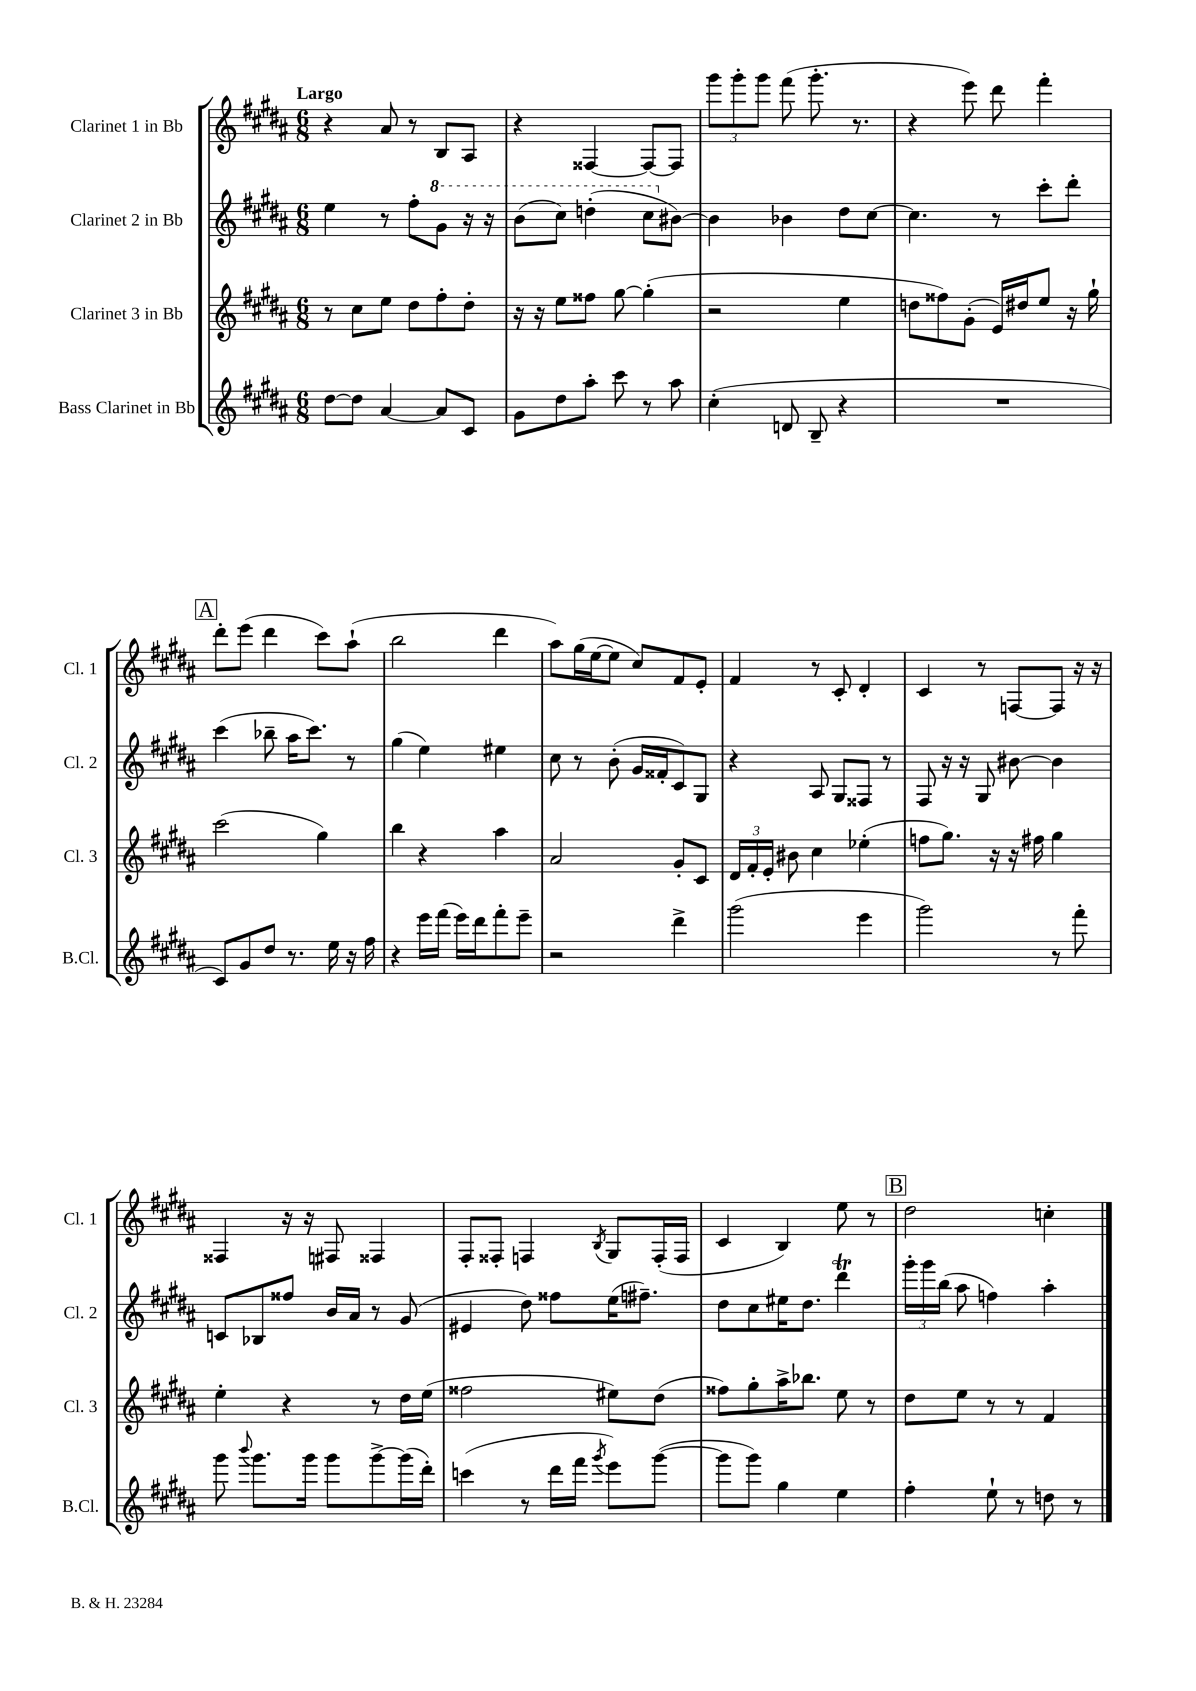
<<
\new StaffGroup <<
\new Staff = "s0" \with { instrumentName = "Clarinet 1 in Bb" shortInstrumentName = "Cl. 1" } {
    \clef treble \key b \major \numericTimeSignature \time 6/8 \tempo "Largo"
    \autoBeamOff r4 ais'8 r8 b8[ ais8] |
    r4 fisis4~ fisis8[~ fisis8] |
    \tuplet 3/2 { gis'''8[ gis'''8-. gis'''8] } fis'''8( gis'''8.-. r8. |
    r4 e'''8) dis'''8 fis'''4-. |
    \mark \markup { \box "A" } dis'''8[-. e'''8]( dis'''4 cis'''8[) ais''8]-!( |
    b''2 dis'''4 |
    ais''8[) gis''16( e''16~ e''8] cis''8[) fis'8 e'8]-. |
    fis'4 r8 cis'8-. dis'4-. |
    cis'4 r8 f8[~ f8] r16 r16 |
    fisis4 r16 r16 fis8 fisis4 |
    fis8[-. fisis8]-. f4 \acciaccatura { b8 } gis8[ f16-.( f16] |
    cis'4 b4) e''8 r8 |
    \mark \markup { \box "B" } dis''2 c''4-. \bar "|." |
}
\new Staff = "s1" \with { instrumentName = "Clarinet 2 in Bb" shortInstrumentName = "Cl. 2" } {
    \clef treble \key b \major \numericTimeSignature \time 6/8
    \autoBeamOff e''4 r8 fis''8[-. \ottava #1 gis''8] r16 r16 |
    b''8[( cis'''8]) d'''4-.( cis'''8[ \ottava #0 bis'8]~) |
    bis'4 bes'4 dis''8[ cis''8]~ |
    cis''4. r8 cis'''8[-. dis'''8]-. |
    \mark \markup { \box "A" } cis'''4( bes''8-- ais''16[ cis'''8.]) r8 |
    gis''4( e''4) eis''4 |
    cis''8 r8 b'8-.( gis'16[ fisis'16-. cis'8) gis8] |
    r4 ais8 gis8[ fisis8] r8 |
    fis8 r16 r16 gis8 bis'8~ bis'4 |
    c'8[ bes8 fisis''8] b'16[ ais'16] r8 gis'8( |
    eis'4 dis''8) fisis''8[ e''16( fis''8.]--) |
    dis''8[ cis''8 eis''16 dis''8.] dis'''4\trill |
    \mark \markup { \box "B" } \tuplet 3/2 { gis'''16[-. gis'''16 b''16]( } ais''8 f''4) ais''4-. \bar "|." |
}
\new Staff = "s2" \with { instrumentName = "Clarinet 3 in Bb" shortInstrumentName = "Cl. 3" } {
    \clef treble \key b \major \numericTimeSignature \time 6/8
    \autoBeamOff r8 cis''8[ e''8] dis''8[ fis''8-. dis''8]-. |
    r16 r16 e''8[ fisis''8] gis''8~ gis''4-.( |
    r2 e''4 |
    d''8[ fisis''8) gis'8]-.( e'16[) dis''16 e''8] r16 gis''16-! |
    \mark \markup { \box "A" } cis'''2( gis''4) |
    b''4 r4 ais''4 |
    ais'2 gis'8[-. cis'8] |
    \tuplet 3/2 { dis'16[ fis'16-. e'16]-. } bis'8 cis''4 ees''4-.( |
    f''8[ gis''8.]) r16 r16 fis''16 gis''4 |
    e''4-. r4 r8 dis''16[ e''16]( |
    fisis''2 eis''8[) dis''8]( |
    fisis''8[) gis''8-. ais''16-> bes''8.] e''8 r8 |
    \mark \markup { \box "B" } dis''8[ e''8] r8 r8 fis'4 \bar "|." |
}
\new Staff = "s3" \with { instrumentName = "Bass Clarinet in Bb" shortInstrumentName = "B.Cl." } {
    \clef treble \key b \major \numericTimeSignature \time 6/8
    \autoBeamOff dis''8[~ dis''8] ais'4~ ais'8[ cis'8] |
    gis'8[ dis''8 ais''8]-. cis'''8 r8 ais''8 |
    cis''4-.( d'8 b8-- r4 |
    R2. |
    \mark \markup { \box "A" } cis'8[) gis'8 dis''8] r8. e''16 r16 fis''16 |
    r4 e'''16[ fis'''16]( e'''16[) dis'''16 fis'''8-. e'''8]-- |
    r2 dis'''4-> |
    gis'''2( e'''4 |
    gis'''2) r8 fis'''8-. |
    gis'''8 \appoggiatura { b'''8 } gis'''8.[ gis'''16] gis'''8[ gis'''8~-> gis'''16( dis'''16]-.) |
    c'''4( r8 dis'''16[ fis'''16] \acciaccatura { gis'''8 } e'''8[) gis'''8]~( |
    gis'''8[ gis'''8]) gis''4 e''4 |
    \mark \markup { \box "B" } fis''4-. e''8-! r8 d''8 r8 \bar "|." |
}
>>
>>
\layout { \context { \Score \remove "Bar_number_engraver" } }
